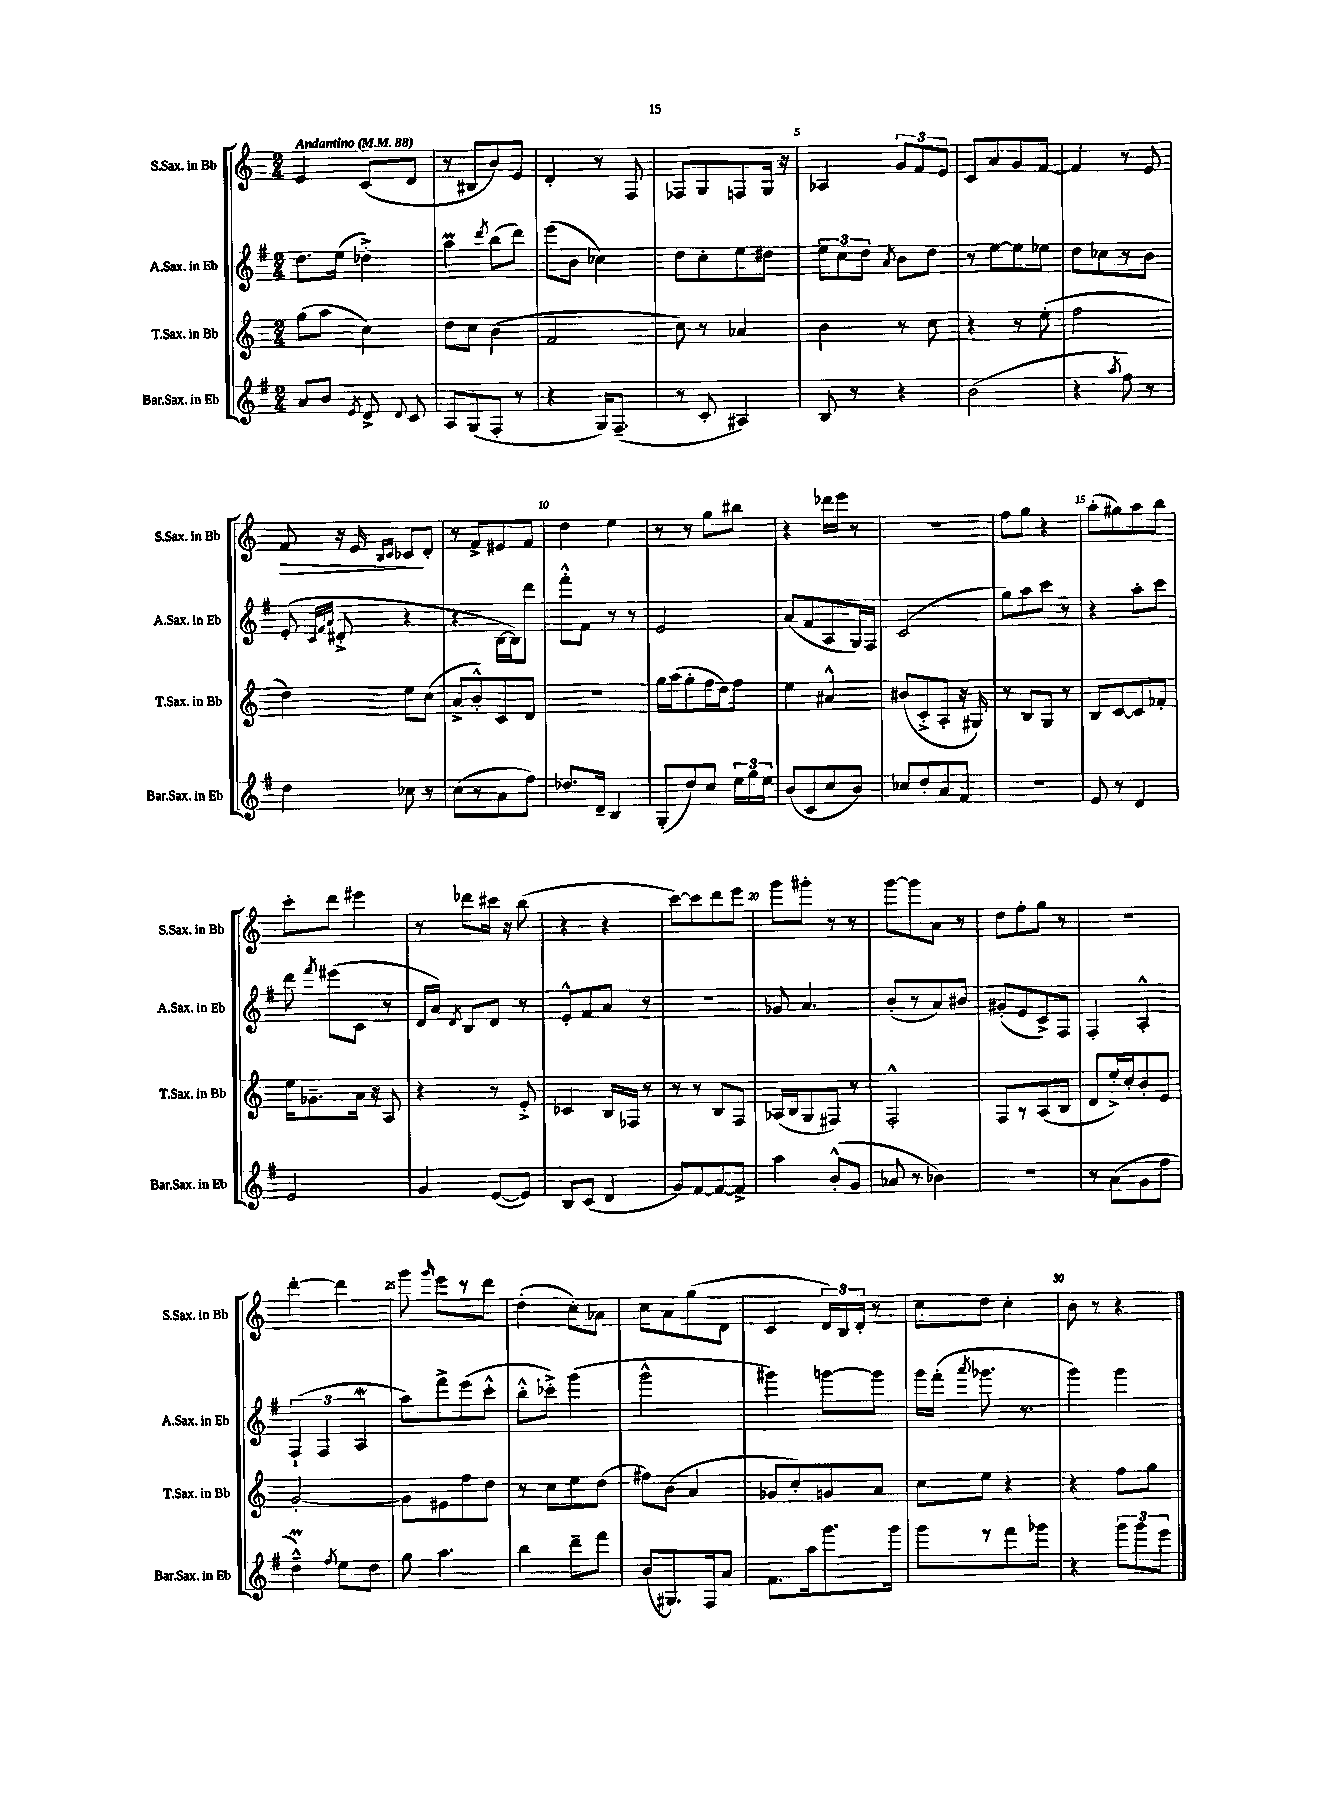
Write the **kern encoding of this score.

**kern	**kern	**kern	**kern	**dynam
*part4	*part3	*part2	*part1	*part1
*staff4	*staff3	*staff2	*staff1	*staff1
*I"Bar.Sax. in Eb	*I"T.Sax. in Bb	*I"A.Sax. in Eb	*I"S.Sax. in Bb	*
*I'Bar.Sax. in Eb	*I'T.Sax. in Bb	*I'A.Sax. in Eb	*I'S.Sax. in Bb	*
*clefG2	*clefG2	*clefG2	*clefG2	*
*k[f#]	*k[]	*k[f#]	*k[]	*
*M2/4	*M2/4	*M2/4	*M2/4	*
*MM88	*MM88	*MM88	*MM88	*
=1	=1	=1	=1	=1
!	!	!	!LO:TX:a:B:t=Andantino	!
8a/L	(8gg\L	8.dd\L	4e/	.
8b/J	8aa\J	.	.	.
.	.	(16ee\Jk	.	.
8qe/	.	.	.	.
8d^/	4cc\)	4dd-X'^\)	(8c/L	.
8qqd/	.	.	.	.
8c/	.	.	8d/J	.
=2	=2	=2	=2	=2
8A/L	8dd\L	4aaM\	8r	.
(8G/	8cc\J	.	8B#X/L	.
.	.	8qddd/	.	.
8F#'/J	(4b\	(8bb\L	8b/)	.
8r	.	8ddd\J)	8e/J	.
=3	=3	=3	=3	=3
4r	2f/	(8eee\L	4d'/	.
.	.	8b\J	.	.
16G/KL)	.	4cc-X\)	8r	.
(8.F#~/J	.	.	.	.
.	.	.	8F/	.
=4	=4	=4	=4	=4
8r	8cc\)	8dd\L	8F-X/L	.
8c'/	8r	8cc'\	8G/	.
4A#X/)	4a-X/	8ee\	8Fn/	.
.	.	8dd#X\J	16G/Jk	.
.	.	.	16r	.
=5	=5	=5	=5	=5
8B/	4b\	12ee\L	4A-X/	.
.	.	12cc\	.	.
8r	.	.	.	.
.	.	12dd\J	.	.
.	.	8qa/	.	.
4r	8r	8b\L	12g/L	.
.	.	.	12f/	.
.	8cc\	8dd\J	.	.
.	.	.	12e/J	.
=6	=6	=6	=6	=6
(2b\	4r	8r	8c/L	.
.	.	[8ee\L	8a/	.
.	8r	8ee\]	8g/	.
.	(8ee'\	8ee-X\J	[8f/J	.
=7	=7	=7	=7	=7
4r	2ff\	8dd\L	4f/]	.
.	.	8cc-X\	.	.
8qaa/	.	.	.	.
8ff#\)	.	8r	8r	.
8r	.	8b\J	8e/	.
!!LO:LB:g=z
=8	=8	=8	=8	=8
!	!	!	!	!LO:HP:b
4dd\	4dd\)	(8e'/	8f/	>
.	.	32qqc/LLL	.	.
.	.	32qqf#/	.	.
.	.	32qqa/JJJ	.	.
.	.	8d#X'^/	16r	.
.	.	.	16e/	.
.	.	.	16qqB/LL	.
.	.	.	16qqc/JJ	.
8cc-X\	8ee\L	4r	8c-X/L	.
8r	(8cc\J	.	8d'/J	]
=9	=9	=9	=9	=9
(8cc\L	8a^/L	4r	8r	.
8r	8b'^^/)	.	8f^/L	.
8a\	8c/	[16B\LL	8e#X/	.
.	.	16B\J])	.	.
8ff#\J)	8d/J	8ddd\J	8f/J	.
=10	=10	=10	=10	=10
8.dd-X/L	2r	8fff#'^^\L	4dd\	.
.	.	8f#\J	.	.
16d~/Jk	.	.	.	.
4B/	.	8r	4ee\	.
.	.	8r	.	.
=11	=11	=11	=11	=11
(8G'/L	16gg\LL	2e/	8r	.
.	(16aa\J	.	.	.
8dd/)	8gg'\	.	8r	.
8cc/J	16ff\L	.	8gg\L	.
.	16dd\J)	.	.	.
24ee\LL	8ff\J	.	8bb#X\J	.
24gg\	.	.	.	.
24ee\JJ	.	.	.	.
=12	=12	=12	=12	=12
(8b/L	4ee\	(8a/L	4r	.
8c/	.	8f#/	.	.
8cc/	4a#X^^/	8A/	16ddd-X\LL	.
.	.	.	16eee\JJ	.
8b/J)	.	16G/L)	8r	.
.	.	16F#/JJ	.	.
=13	=13	=13	=13	=13
8cc-X/L	(8b#X/L	(2c/	2r	.
8dd'/	8c'^/	.	.	.
8a/	8A'/J	.	.	.
8f#/J	16r	.	.	.
.	16G#X/)	.	.	.
=14	=14	=14	=14	=14
2r	8r	8gg\L)	8ff\L	.
.	8B/L	8aa\	8gg\J	.
.	8G/J	8ccc\J	4r	.
.	8r	8r	.	.
=15	=15	=15	=15	=15
8e/	8B/L	4r	(8aa'\L	.
8r	[8c/	.	8gg#X\)	.
4d/	8c/]	8aa'\L	8aa\	.
.	8f-X'/J	8ccc\J	8bb\J	.
!!LO:LB:g=z
=16	=16	=16	=16	=16
2e/	16ee\KL	8ddd\	8ccc'\L	.
.	8.g-X~\	.	.	.
.	.	8qfff#/	.	.
.	.	(8eee#X\L	8ddd\J	.
.	16a\Jk	8c\J	4eee#X\	.
.	16r	.	.	.
.	8A/	8r	.	.
=17	=17	=17	=17	=17
4g/	4r	16d/LL	8r	.
.	.	16a/JJ)	.	.
.	.	8qd/	.	.
.	.	8B/L	8ddd-X\L	.
([8e/L	8r	8d/J	16ccc#X\Jk	.
.	.	.	16r	.
8e/J])	8e'^/	8r	(8bb\	.
=18	=18	=18	=18	=18
8B/L	4c-X/	8e'^^/L	4r	.
(8c/J	.	8f#/	.	.
4d/	16B/LL	8a/J	4r	.
.	16F-X/JJ	.	.	.
.	8r	8r	.	.
=19	=19	=19	=19	=19
8g/L)	8r	2r	[8ccc\L)	.
[8f#/	8r	.	8ccc\]	.
8f#/_	8B/L	.	8ddd\	.
8f#^/J]	8F/J	.	8eee\J	.
=20	=20	=20	=20	=20
4aa\	(16A-X/LL	8g-X/	8ggg\L	.
.	16B/J	.	.	.
.	8G/	4.a/	8ggg#X'\J	.
(8b'^^/L	8F#X/J)	.	8r	.
8g/J	8r	.	8r	.
=21	=21	=21	=21	=21
8a-X/	2F'^^/	(8b'/L	[8ggg\L	.
8r	.	8r	8ggg\]	.
4b-X\)	.	8a/)	8a\J	.
.	.	8b#X/J	8r	.
=22	=22	=22	=22	=22
2r	8F/L	(8g#X'/L	8dd\L	.
.	8r	8e/	8ff'\	.
.	(8A/	8c^/)	8gg\J	.
.	8B/J	8F#/J	8r	.
=23	=23	=23	=23	=23
8r	8d/L	4F#'/	2r	.
(8a\L	16ee'^/L)	.	.	.
.	16cc'/J	.	.	.
8g\	8b'/	4A'^^/	.	.
8ff#\J	8e/J	.	.	.
!!LO:LB:g=z
=24	=24	=24	=24	=24
4ddM~^^\)	[2g'/	(6F#`/	[4ddd'\	.
.	.	6F#/	.	.
8qff#/	.	.	.	.
8ee\L	.	.	4ddd\]	.
.	.	6AW/	.	.
8dd\J	.	.	.	.
=25	=25	=25	=25	=25
8gg\	8g\L]	8aa\L)	8ggg\	.
.	.	.	16qqggg/	.
4.aa\	8e#X\	8fff#^\	8eee\L	.
.	8ff\	(8eee\	8r	.
.	8dd\J	8ccc'^^\J	8ddd\J	.
=26	=26	=26	=26	=26
4bb\	8r	8bb'^^\L	(4dd'\	.
.	8cc\L	8ccc-X'^\J)	.	.
8ddd~\L	8ee\	(4ggg\	8cc'\L)	.
8fff#\J	(8dd\J	.	8a-X\J	.
=27	=27	=27	=27	=27
(8b/L	8ff#X\L)	2ggg^^\	8cc\L	.
8.G#X/)	(8b\J	.	8a\	.
.	4a/	.	(8gg\	.
16F#/k	.	.	.	.
8a/J	.	.	8d\J	.
=28	=28	=28	=28	=28
8.f#\L	8g-X/L	4ggg#X\)	4c/	.
.	8cc'/)	.	.	.
16aa\k	.	.	.	.
8.ggg\	8gn/	[8gggn\L	24d/LL)	.
.	.	.	24B/	.
.	.	.	24d'/JJ	.
.	8a/J	8ggg\J]	8r	.
16ggg\Jk	.	.	.	.
=29	=29	=29	=29	=29
8ggg\L	8cc\L	16ggg\LL	8cc\L	.
.	.	(16fff#'\JJ	.	.
.	.	8qaaa/	.	.
8r	8ee\J	8.ggg-X\	8dd\J	.
8fff#\	4r	.	4cc'\	.
.	.	8.r	.	.
8ggg-X\J	.	.	.	.
=30	=30	=30	=30	=30
4r	4r	4ggg\)	8b\	.
.	.	.	8r	.
12ggg\L	8ff\L	4ggg\	4r	.
12ggg\	.	.	.	.
.	8gg\J	.	.	.
12eee\J	.	.	.	.
==	==	==	==	==
*-	*-	*-	*-	*-
